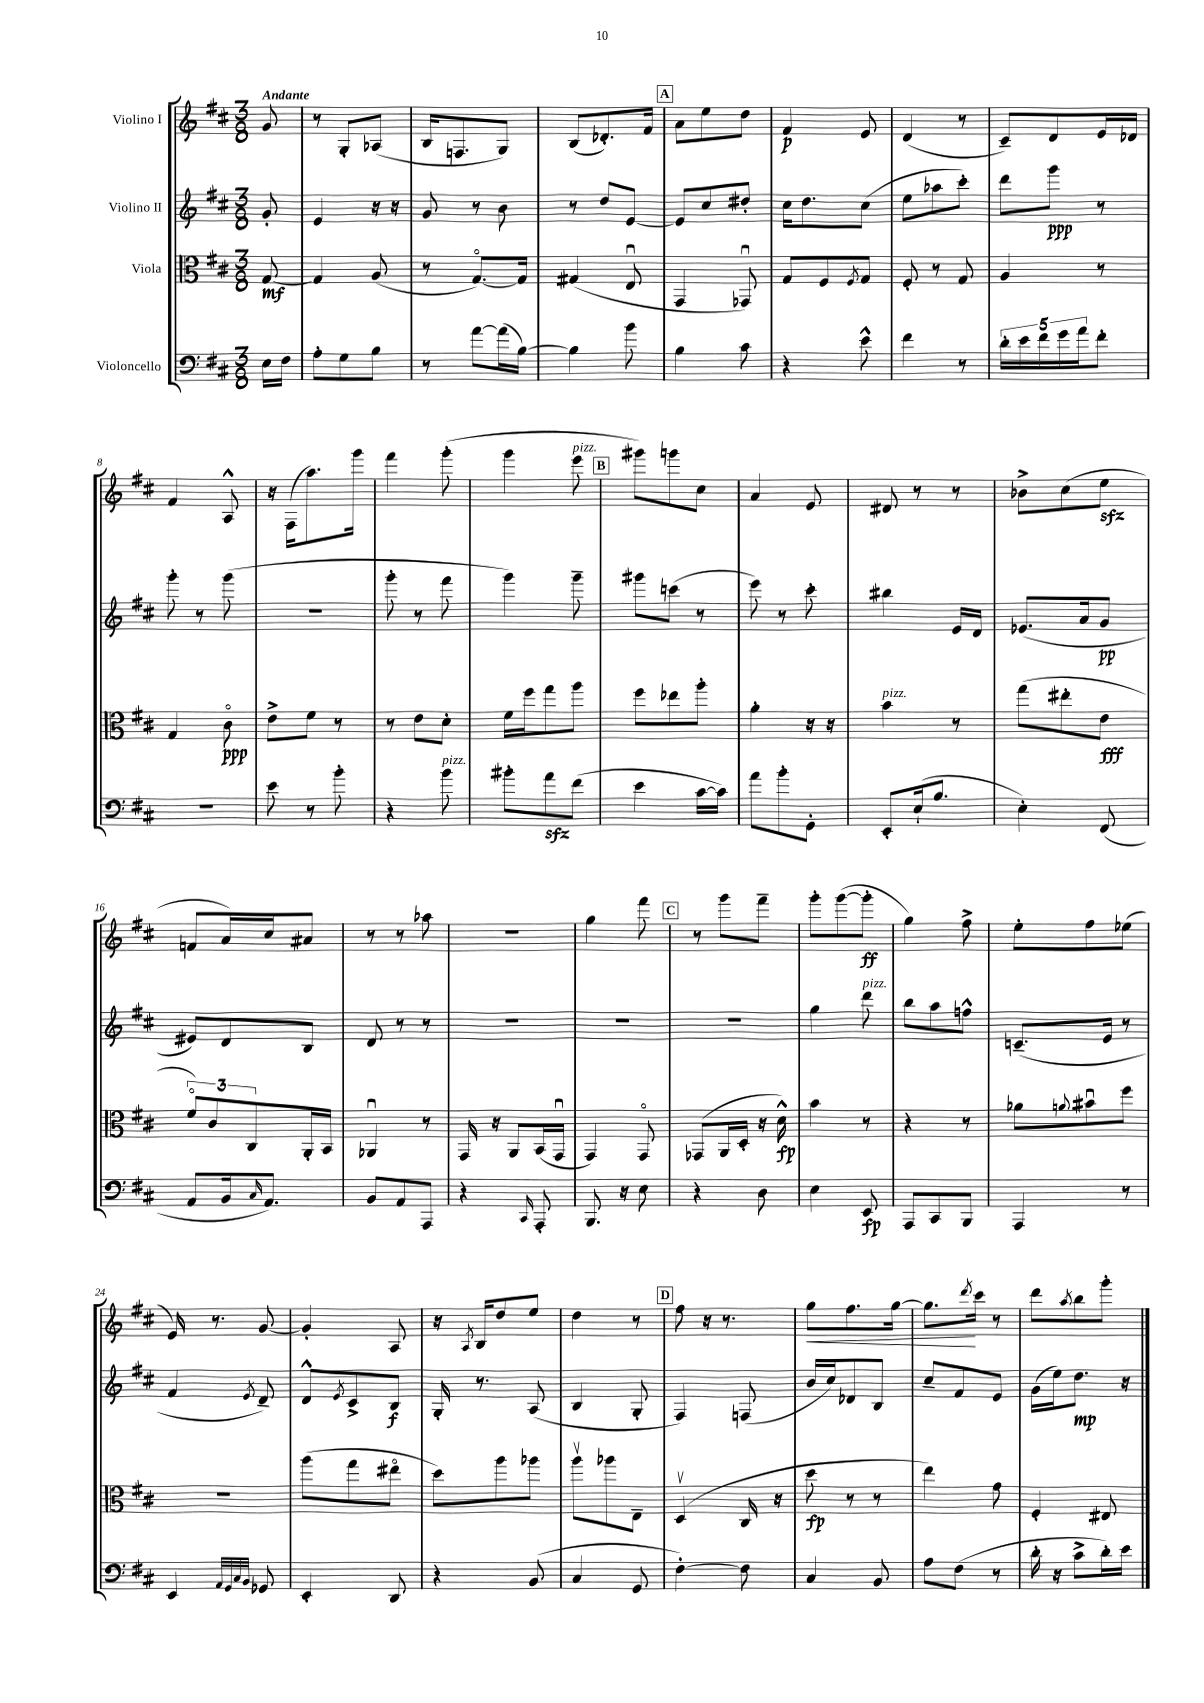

**kern	**kern	**kern	**kern
*staff4	*staff3	*staff2	*staff1
*clefF4	*clefC3	*clefG2	*clefG2
*k[f#c#]	*k[f#c#]	*k[f#c#]	*k[f#c#]
*M3/8	*M3/8	*M3/8	*M3/8
16E\LL	[8G/	8g'/	8g/
16F#\JJ	.	.	.
=	=	=	=
8A'\L	4G/]	4e/	8r
8G\	.	.	8G'/L
8B\J	(8A/	16r	(8A-/J
.	.	16r	.
=	=	=	=
8r	8r	8g/	16B/LK
.	.	.	8.F/
[8a\L	[8.Go/L)	8r	.
(16a\]L	.	8b\	8G/J)
[16B\JJ)	16G/]Jk	.	.
=	=	=	=
4B\]	(4G#/	8r	(8B/L
.	.	8dd/L	8.d-'/)
8b\	8Eu/	[8e/J	.
.	.	.	16f#/Jk
=	=	=	=
4B\	4GG/	8e/]L	8a\L
.	.	8cc#/	8ee\
8c#\	8GG-u/)	8dd#'/J	8dd\J
=	=	=	=
4r	8G/L	16cc#\LK	4f#/
.	.	8.dd\	.
.	8F#/	.	.
.	8qF#/	.	.
8e^^\	8G/J	(8cc#\J	8e/
=	=	=	=
4f#\	8F#'/	8ee\L	(4d/
.	8r	8aa-\	.
8r	8G/	8ccc#'\J)	8r
=	=	=	=
20d'\LL	4A/	8ddd\L	8c#~/L)
20e\	.	.	.
20f#\	.	.	.
.	.	8ggg\J	8d/
20g\	.	.	.
20a\J	.	.	.
8f#'\J	8r	8r	16e/L
.	.	.	16d-/JJ
=	=	=	=
4.r	4G/	8ggg'\	4f#/
.	.	8r	.
.	8c#o\	(8ggg\	8A^^/
=	=	=	=
8e\	8e^\L	4.r	16r
.	.	.	(16F#\LK
8r	8f#\J	.	8.aa\)
8b'\	8r	.	.
.	.	.	16ggg\Jk
=	=	=	=
4r	8r	8ggg'\	4fff#\
.	8e\L	8r	.
8b\	8d'\J	8fff#\	(8ggg'\
=	=	=	=
8b#'\L	16f#\LL	4ggg\)	4ggg\
.	16ff#\J	.	.
8a\	8gg\	.	.
(8f#\J	8aa\J	8ggg~\	8eee\
=	=	=	=
4e\	8ff#\L	8ggg#\L	8ggg#\L)
.	8ee-\	(8ccc\J	8ggg\
[16c#\LL	8aa'\J	8r	8cc#\J
16c#\]JJ)	.	.	.
=	=	=	=
8a\L	4a'\	8eee\)	4a/
8b'\	.	8r	.
8GG'\J	16r	8ccc#'\	8e/
.	16r	.	.
=	=	=	=
8EE'/L	4b\	4bb#\	8d#/
(16E`/k	.	.	8r
8.B/J	.	.	.
.	8r	16e/LL	8r
.	.	16d/JJ	.
=	=	=	=
4E'\)	(8gg\L	(8.e-/L	8b-^\L
.	8ee#'\	.	(8cc#\
.	.	16a/k	.
(8FF#/	8e\J	8g/J	8ee\J
=	=	=	=
8AA/L	12f#o/L)	8e#/L)	8f/L
.	12c#/	.	.
16BB/k	.	8d/	16a/L)
.	12C#/	.	.
16qqC#/	.	.	.
8.AA/J)	.	.	16cc#/J
.	16AA'/L	8B/J	8a#/J
.	16BB/JJ	.	.
=	=	=	=
8BB/L	4AA-u/	8d/	8r
8AA/	.	8r	8r
8AAA/J	8r	8r	8aa-\
=	=	=	=
4r	16GG/	4.r	4.r
.	16r	.	.
.	8AA/L	.	.
16qqCC#/	.	.	.
8AAA'/	(16BB/L	.	.
.	16GGu/JJ	.	.
=	=	=	=
8.BBB/	4GG/)	4.r	4gg\
16r	.	.	.
8E\	8GGo/	.	8fff#\
=	=	=	=
4r	(8GG-/L	4.r	8r
.	16AA/L	.	8ggg\L
.	16D'/JJ	.	.
8D\	16r	.	8fff#~\J
.	16d^^\)	.	.
=	=	=	=
4E\	4b\	4gg\	8ggg'\L
.	.	.	([8ggg\
8EE/	8r	8ddd\	8ggg'\]J
=	=	=	=
8AAA/L	4r	8bb\L	4gg\)
8CC#/	.	8aa\	.
8BBB/J	8r	8ff^^\J	8ff#^\
=	=	=	=
4AAA/	8a-\L	(8.c~/L	8ee'\L
.	8qqa/	.	.
.	8b#u\	.	8ff#\
.	.	16e/Jk	.
8r	8ff#\J	8r	(8ee-\J
=	=	=	=
4EE/	4.r	4f#/	16e/)
.	.	.	8.r
32qqAA/LLL	.	.	.
32qqGG/	.	.	.
32qqC#/	.	.	.
32qqBB/JJJ	.	8qe/	.
8GG-/	.	8d~/)	[8g/
=	=	=	=
4EE'/	(8aa\L	8d^^/L	4g'/]
.	.	8qe/	.
.	8gg\	8c#^/	.
8DD/	8ee#o\J	8B/J	8A/
=	=	=	=
4r	8dd\L)	16G'/	16r
.	.	.	8qA/
.	.	8.r	16B/LK
.	8aa\	.	8dd/
(8BB/	8aa-\J	(8A/	8ee/J
=	=	=	=
4C#/	8aav\L	4B/	4dd\
.	8aa-\	.	.
8GG/	8E~\J	8G'/	8r
=	=	=	=
[4F#'\)	(4Dv/	4F#/)	8ff#\
.	.	.	16r
.	.	.	8.r
8F#\]	16C#/	(8F/	.
.	16r	.	.
=	=	=	=
4C#/	8dd\	16b/LL	8gg\L
.	.	16cc#/J)	.
.	8r	8d-/	8.ff#\
8BB/	8r	8B/J	.
.	.	.	[16gg\Jk
=	=	=	=
8A\L	4ee\)	8cc#~/L	8.gg\]L
(8F#\J	.	8f#/	.
.	.	.	8qddd/
.	.	.	16ccc#\Jk
8r	8g\	8e/J	8r
=	=	=	=
16d'\	4F#'/	(16g\LL	8ddd\L
16r	.	16ee\J)	.
.	.	.	8qaa/
8c#^\L	.	8.dd\J	8bb\
16d'\L)	8E#/	.	8ggg'\J
16e\JJ	.	16r	.
==	==	==	==
*-	*-	*-	*-
